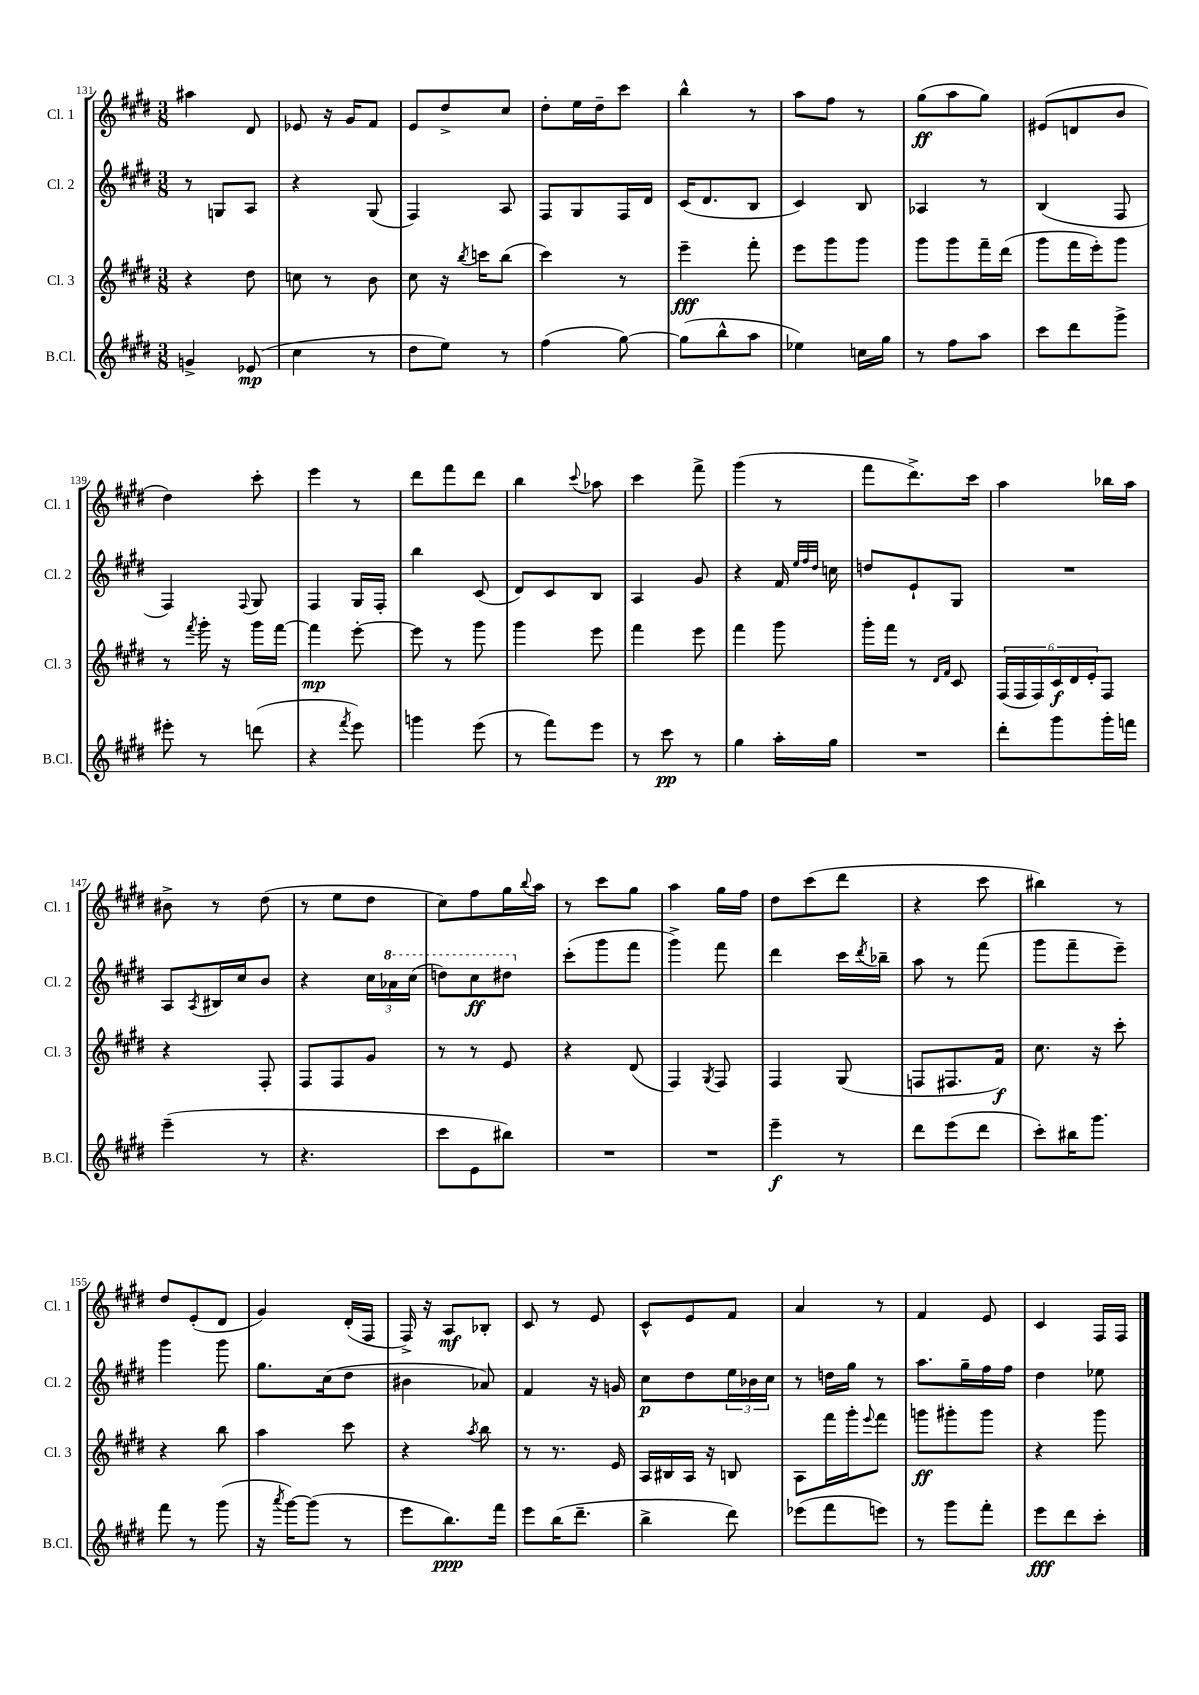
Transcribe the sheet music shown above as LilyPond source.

<<
\new StaffGroup <<
\new Staff = "s0" \with { instrumentName = "Cl. 1" shortInstrumentName = "Cl. 1" } {
    \clef treble \key e \major \numericTimeSignature \time 3/8
    ais''4 dis'8 |
    ees'8 r16 gis'16 fis'8 |
    e'8 dis''8-> cis''8 |
    dis''8-. e''16 dis''16-- cis'''8 |
    b''4-^ r8 |
    a''8 fis''8 r8 |
    gis''8\ff( a''8 gis''8) |
    eis'8( d'8 b'8 |
    dis''4) cis'''8-. |
    e'''4 r8 |
    dis'''8 fis'''8 dis'''8 |
    b''4 \appoggiatura { cis'''8 } aes''8 |
    cis'''4 fis'''8-> |
    gis'''4( r8 |
    fis'''8 dis'''8.->) cis'''16 |
    a''4 bes''16 a''16 |
    bis'8-> r8 dis''8( |
    r8 e''8 dis''8 |
    cis''8) fis''8 gis''16 \appoggiatura { b''8 } a''16 |
    r8 cis'''8 gis''8 |
    a''4 gis''16 fis''16 |
    dis''8 cis'''8( dis'''8 |
    r4 cis'''8 |
    bis''4) r8 |
    dis''8 e'8-.( dis'8 |
    gis'4) dis'16-.( fis16 |
    fis16->) r16 a8\mf bes8-. |
    cis'8 r8 e'8 |
    cis'8-^ e'8 fis'8 |
    a'4 r8 |
    fis'4 e'8 |
    cis'4 fis16 fis16 \bar "|." |
}
\new Staff = "s1" \with { instrumentName = "Cl. 2" shortInstrumentName = "Cl. 2" } {
    \clef treble \key e \major \numericTimeSignature \time 3/8
    r8 g8 a8 |
    r4 gis8( |
    fis4) a8 |
    fis8 gis8 fis16 dis'16 |
    cis'16( dis'8. b8 |
    cis'4) b8 |
    aes4 r8 |
    b4( fis8 |
    fis4) \appoggiatura { fis8 } gis8 |
    fis4 gis16 fis16-. |
    b''4 cis'8( |
    dis'8) cis'8 b8 |
    a4 gis'8 |
    r4 fis'16 \grace { e''32 fis''32 dis''32 } c''16 |
    d''8 e'8-! gis8 |
    R4. |
    a8 \acciaccatura { a8 } bis16 cis''16 b'8 |
    r4 \tuplet 3/2 { cis''16 \ottava #1 aes''16 cis'''16( } |
    d'''8) cis'''8\ff dis'''8 \ottava #0 |
    cis'''8-.( gis'''8 fis'''8 |
    gis'''4->) fis'''8 |
    dis'''4 cis'''16 \acciaccatura { dis'''8 } bes''16-- |
    a''8 r8 fis'''8( |
    gis'''8 fis'''8-- e'''8--) |
    gis'''4 gis'''8 |
    gis''8. cis''16( dis''8 |
    bis'4 aes'8) |
    fis'4 r16 g'16 |
    cis''8\p dis''8 \tuplet 3/2 { e''16 bes'16 cis''16 } |
    r8 d''16 gis''16 r8 |
    a''8. gis''16-- fis''16 fis''16 |
    dis''4 ees''8 \bar "|." |
}
\new Staff = "s2" \with { instrumentName = "Cl. 3" shortInstrumentName = "Cl. 3" } {
    \clef treble \key e \major \numericTimeSignature \time 3/8
    r4 dis''8 |
    c''8 r8 b'8 |
    cis''8 r16 \acciaccatura { b''8 } c'''16 b''8( |
    cis'''4) r8 |
    e'''4--\fff fis'''8-. |
    e'''8 gis'''8 gis'''8 |
    gis'''8 gis'''8 fis'''16-- dis'''16( |
    gis'''8 fis'''16 e'''16-.) gis'''8 |
    r8 \acciaccatura { fis'''8 } gis'''16-. r16 gis'''16 fis'''16~ |
    fis'''4\mp e'''8~-. |
    e'''8 r8 gis'''8 |
    gis'''4 e'''8 |
    fis'''4 e'''8 |
    fis'''4 gis'''8 |
    gis'''16-. fis'''16 r8 \grace { dis'16 fis'16 } cis'8 |
    \tuplet 6/4 { fis16( fis16 fis16) cis'16\f dis'16 e'16-. } fis8 |
    r4 fis8-. |
    fis8 fis8 gis'8 |
    r8 r8 e'8 |
    r4 dis'8( |
    fis4) \acciaccatura { gis8 } fis8 |
    fis4 gis8( |
    f8 fis8. fis'16\f) |
    cis''8. r16 cis'''8-. |
    r4 b''8 |
    a''4 cis'''8 |
    r4 \acciaccatura { a''8 } b''8 |
    r8 r8. e'16 |
    a16 bis16 a16 r16 b8 |
    a8 fis'''16 gis'''16-. \appoggiatura { e'''8 } fis'''8 |
    g'''8\ff gis'''8-. gis'''8 |
    r4 gis'''8 \bar "|." |
}
\new Staff = "s3" \with { instrumentName = "B.Cl." shortInstrumentName = "B.Cl." } {
    \clef treble \key e \major \numericTimeSignature \time 3/8
    g'4-> ees'8\mp( |
    cis''4 r8 |
    dis''8 e''8) r8 |
    fis''4( gis''8~) |
    gis''8( b''8-^ a''8 |
    ees''4) c''16 gis''16 |
    r8 fis''8 a''8 |
    cis'''8 dis'''8 gis'''8-> |
    eis'''8-. r8 d'''8( |
    r4 \acciaccatura { fis'''8 } e'''8) |
    g'''4 e'''8( |
    r8 fis'''8) e'''8 |
    r8 cis'''8\pp r8 |
    gis''4 a''16-. gis''16 |
    R4. |
    dis'''8-. gis'''8 gis'''16-. f'''16 |
    e'''4--( r8 |
    r4. |
    cis'''8 e'8 bis''8) |
    R4. |
    R4. |
    e'''4--\f r8 |
    dis'''8 e'''8( dis'''8 |
    cis'''8-.) bis''16 gis'''8. |
    fis'''8 r8 gis'''8( |
    r16 \acciaccatura { a'''8 } gis'''16~) gis'''8( r8 |
    e'''8 b''8.\ppp) fis'''16 |
    e'''8 b''16( dis'''8.-- |
    b''4-> dis'''8) |
    ees'''8( fis'''8 e'''8) |
    r8 gis'''8 fis'''8-. |
    e'''8\fff dis'''8 cis'''8-. \bar "|." |
}
>>
>>
\layout { \context { \Score currentBarNumber = #131 } }
